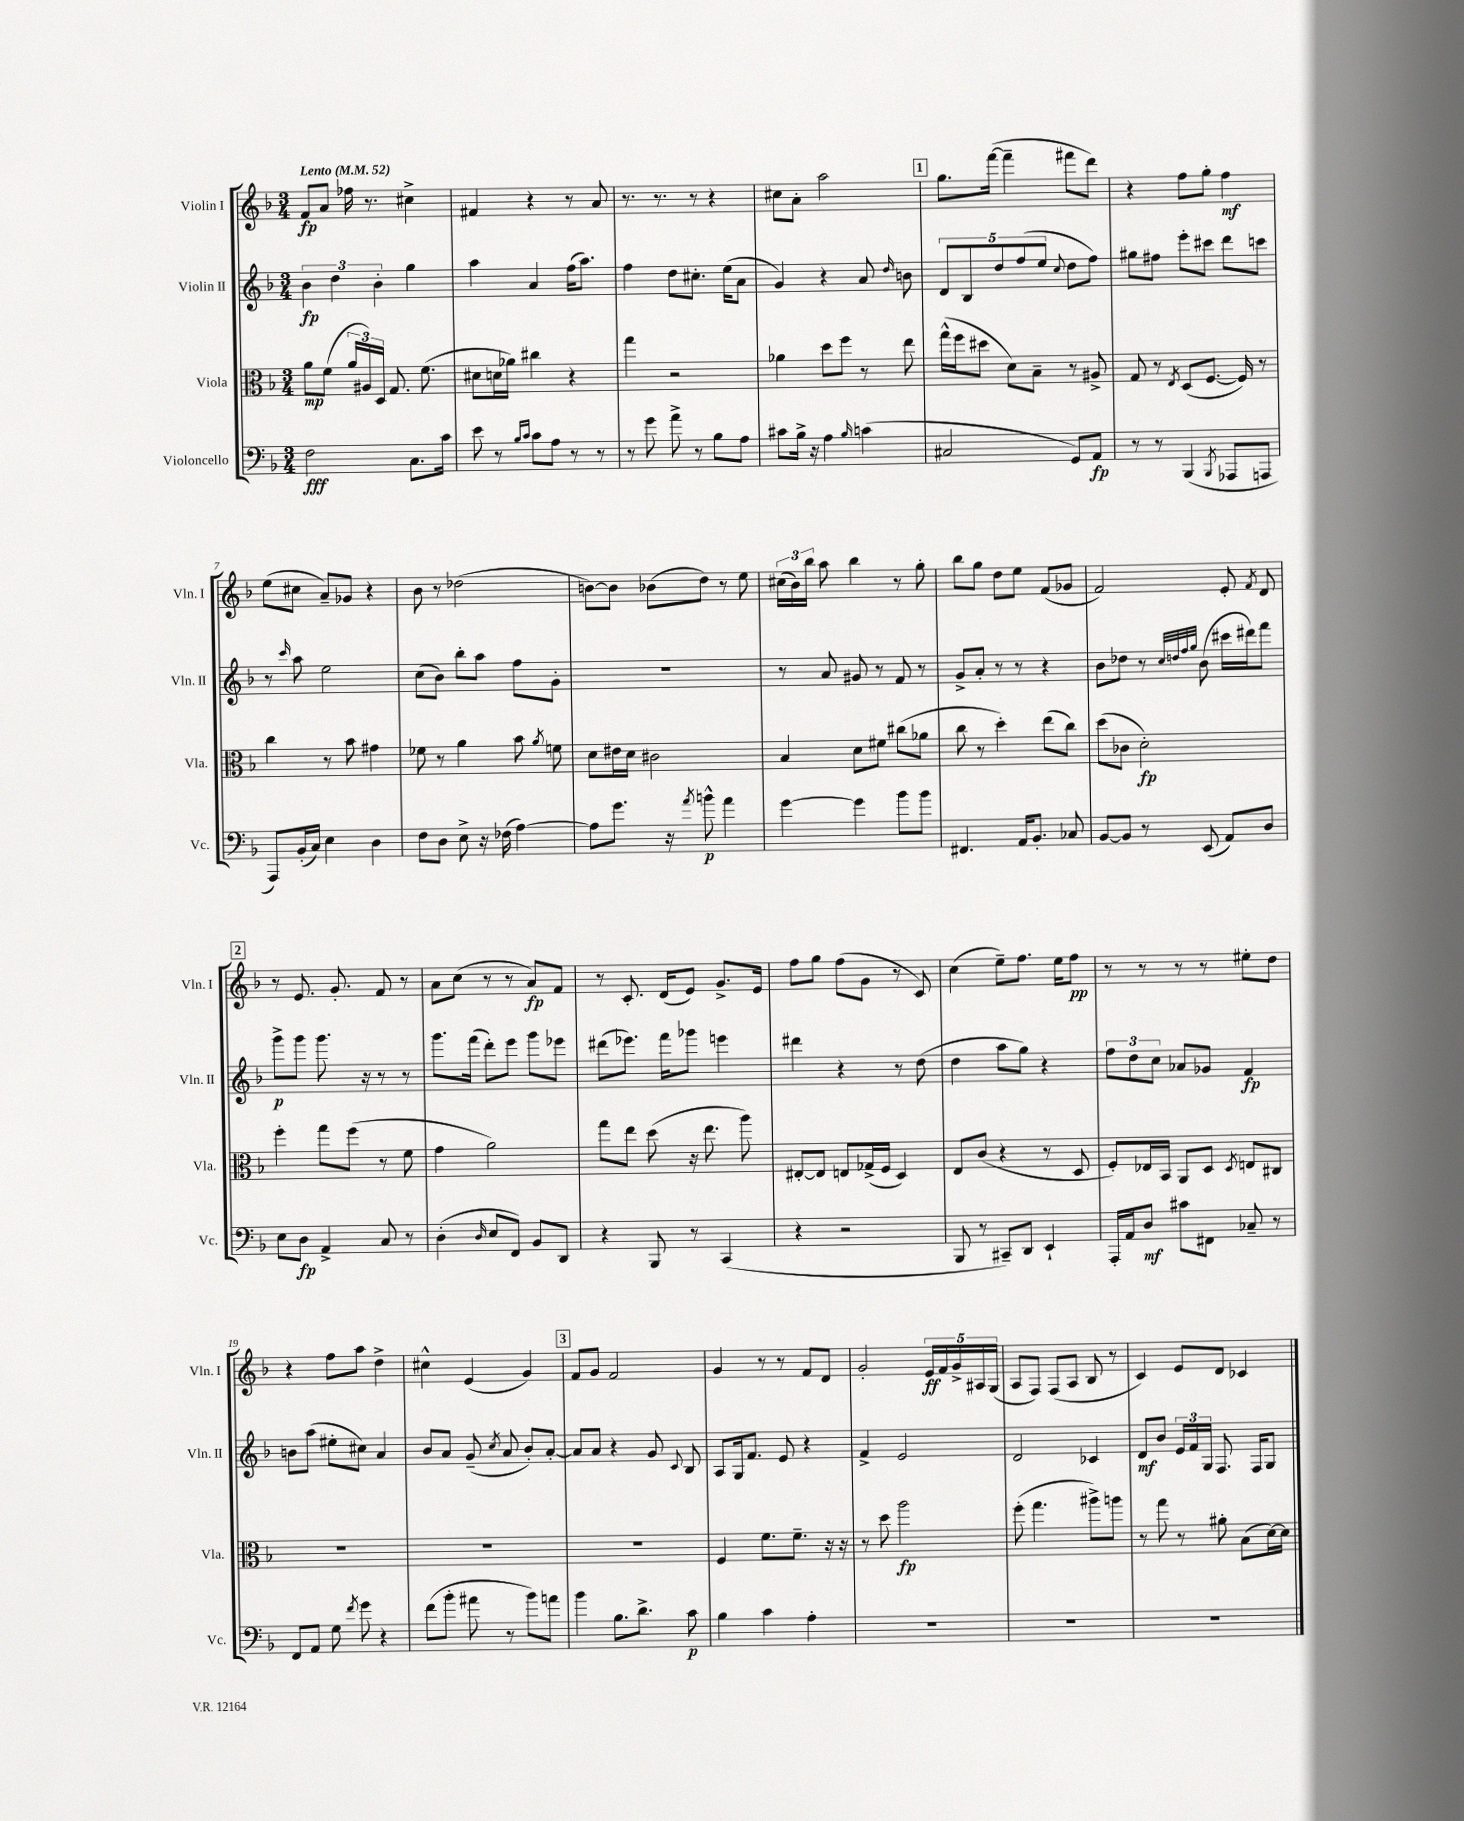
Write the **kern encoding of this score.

**kern	**kern	**kern	**kern
*staff4	*staff3	*staff2	*staff1
*clefF4	*clefC3	*clefG2	*clefG2
*k[b-]	*k[b-]	*k[b-]	*k[b-]
*M3/4	*M3/4	*M3/4	*M3/4
*MM52	*MM52	*MM52	*MM52
2F\	8a\L	6b-\	8f/L
.	(8f\J	.	8a/J
.	.	6dd\	.
.	24a/LL	.	16ff-\
.	24A#/)	.	.
.	.	.	8.r
.	24D/JJ	6b-'\	.
.	8.G/	.	.
8.C\L	.	4gg\	4cc#^\
.	(8.f\	.	.
16c\Jk	.	.	.
=	=	=	=
8e\	8d#\L	4aa\	4f#/
8r	16d\L	.	.
.	16a-\JJ)	.	.
16qqB-/LL	.	.	.
16qqc/JJ	.	.	.
8c\L	4cc#\	4a/	4r
8A\J	.	.	.
8r	4r	(16ff\LK	8r
.	.	8.aa\J)	.
8r	.	.	8a/
=	=	=	=
8r	4gg\	4ff\	8.r
8g\	.	.	.
.	.	.	8.r
8a^\	2r	8dd\L	.
8r	.	8.cc#'\J	8r
8B-\L	.	.	4r
.	.	(16ee\LK	.
8A\J	.	8a\J	.
=	=	=	=
8c#\L	4a-\	4g/)	8cc#\L
16B-^\Jk	.	.	8a'\J
16r	.	.	.
4A\	8dd\L	4r	2aa\
.	8ff\J	.	.
16qqB-/	.	.	.
(4c\	8r	8a/	.
.	.	16qqdd/	.
.	8ee\	8b\	.
=	=	=	=
2C#/	(16gg^^\LL	10d/L	8.gg\L
.	16ff\J	.	.
.	.	10B-/	.
.	8dd#\J	.	.
.	.	.	([16fff\Jk
.	.	10dd/	.
.	8d\L)	.	4fff~\]
.	.	(10ff/	.
.	8B-~\J	.	.
.	.	10ee/J	.
.	.	8qqcc/	.
8GG/L)	8r	8dd\L	8fff#\L
8AA/J	8A#^/	8ff\J)	8ddd\J)
=	=	=	=
8r	8G/	8gg#\L	4r
8r	8r	8ff#\J	.
.	8qE/	.	.
(4BBB-/	(8D/L	8eee'\L	8ff\L
.	[8.F/J	8ccc#\J	8gg'\J
8qBBB-/	.	.	.
8AAA-/L	.	8ddd\L	4ff\
.	16F/])	.	.
8AAA/J	8r	8ccc\J	.
=	=	=	=
8AAA/L)	4cc\	8r	(8ee\L
.	.	16qqccc/	.
(16BB-'/L	.	8aa\	8cc#\J
16C/JJ)	.	.	.
4E\	8r	2ee\	8a~/L)
.	8b-\	.	8g-/J
4D\	4g#\	.	4r
=	=	=	=
8F\L	8f-\	(8cc\L	8b-\
8D\J	8r	8b-\J)	8r
8E^\	4a\	8bb-'\L	(2dd-\
16r	.	8aa\J	.
(16F-\	.	.	.
[4A\)	8b-\	8ff\L	.
.	8qa/	.	.
.	8f\	8g'\J	.
=	=	=	=
8A\]L	8d\L	2.r	[8b\L)
8.g\J	16e#\L	.	8b\]J
.	16d\JJ	.	.
.	2c#\	.	(8b-\L
16r	.	.	.
8qa/	.	.	.
8b^^\	.	.	8dd\J)
4a\	.	.	8r
.	.	.	8ee\
=	=	=	=
[4g\	4B-/	8r	(24cc#\LL
.	.	.	24b-\)
.	.	.	24bb-\JJ
.	.	8a/	8aa\
4g\]	8d\L	8g#/	4bb-\
.	8f#\J	8r	.
8b-\L	(8cc#\L	8f/	8r
8b-\J	8a-\J	8r	8gg'\
=	=	=	=
4.FF#/	8cc\	8g^/L	8bb-\L
.	8r	8a'/J	8gg\J
.	4dd'\)	8r	8dd\L
16AA/LK	.	8r	8ee\J
8.BB-'/J	.	.	.
.	(8ee\L	4r	(8f/L
8C-/	8cc\J)	.	8g-/J
=	=	=	=
[8BB-/L	(8dd\L	8b-\L	2f/)
8BB-/]J	8c-\J	8dd-\J	.
8r	2d'\)	8r	.
.	.	32qqcc/LLL	.
.	.	32qqdd/	.
.	.	32qqff/	.
.	.	32qqgg/JJJ	.
(8EE/	.	(8b-\	.
8AA/L)	.	16ccc#\LL	8e'/
.	.	16ddd#\J)	.
.	.	.	8qf/
8D/J	.	8fff\J	8d/
=	=	=	=
8E\L	4ff'\	8ggg^\L	8r
8D\J	.	8ggg\J	8.e/
4AA^/	8gg\L	8.ggg\	.
.	.	.	8.g'/
.	(8ff\J	.	.
.	.	16r	.
8C/	8r	8r	8f/
8r	8f\	8r	8r
=	=	=	=
(4D'\	4g\	8.ggg\L	8a\L
.	.	.	(8cc\J
.	.	(16fff\Jk	.
16qqD/	.	.	.
8E/L	2a\)	8ddd'\L)	8r
8FF/J)	.	8eee\J	8r
8BB-/L	.	8ggg\L	8a/L)
8DD/J	.	8eee-\J	8f/J
=	=	=	=
4r	8gg\L	(8ddd#\L	8r
.	8ee\J	8.eee-\J)	8.c'/
8BBB-/	(8dd\	.	.
.	.	16fff\LK	(16d/LK
8r	16r	8ggg-\J	8e/J)
.	8.ee\	.	.
(4CC/	.	4eee\	8.g^/L
.	8aa\)	.	.
.	.	.	16e/Jk
=	=	=	=
4r	[8E#'/L	4ddd#\	8ff\L
.	8E#/]J	.	8gg\J
2r	8E/L	4r	(8ff\L
.	(16G-^/L	.	8g\J
.	16F/JJ	.	.
.	4D/)	8r	8r
.	.	(8dd\	8c/)
=	=	=	=
8BBB-/	8E/L	4dd\	(4cc\
8r	(8c/J	.	.
8CC#~/L)	4r	8aa\L	8ee~\L)
8DD/J	.	8gg\J)	8.ff\J
4EE`/	8r	4r	.
.	.	.	16ee\LK
.	8D/	.	8ff\J
=	=	=	=
16AAA'/LL	8F'/L)	12ff\L	8r
16AA/J	.	.	.
.	.	12dd\	.
8D/J	16E-/L	.	8r
.	.	12cc\J	.
.	16BB-/JJ	.	.
8c#\L	8AA/L	8a-/L	8r
8FF#\J	8D/J	8g-/J	8r
.	8qD/	.	.
8C-~/	8E/L	4f/	8ee#'\L
8r	8C#/J	.	8dd\J
=	=	=	=
8FF/L	2.r	8b\L	4r
8AA/J	.	(8aa\J	.
8G\	.	8ee#'\L	8ff\L
8qf/	.	.	.
8g\	.	8cc#\J)	8aa\J
4r	.	4a/	4dd^\
=	=	=	=
(8f\L	2.r	8b-/L	4cc#^^\
8b-'\J	.	8a/J	.
8a#\	.	(8g~/	(4e/
.	.	8qcc/	.
8r	.	8a/	.
8b-\L)	.	8b-'/L)	4g/)
8a\J	.	[8a'/J	.
=	=	=	=
4b-\	2.r	8a/]L	8f/L
.	.	8a/J	8g/J
8.B-\L	.	4r	2f/
8.d^\J	.	.	.
.	.	8g/	.
.	.	8qqc/	.
8c\	.	8B-/	.
=	=	=	=
4B-\	4F/	8A/L	4g/
.	.	16G/k	.
.	.	8.f/J	.
4c\	8.f\L	.	8r
.	.	8e/	8r
.	8.f~\J	.	.
4A'\	.	4r	8f/L
.	16r	.	8d/J
.	16r	.	.
=	=	=	=
2.r	8r	4f^/	2g'/
.	8dd\	.	.
.	2aa\	2e/	.
.	.	.	20e/LL
.	.	.	20f/
.	.	.	20g^/
.	.	.	20A#/
.	.	.	(20G/JJ
=	=	=	=
2.r	(8ff'\	2d/	8A/L
.	4.gg\	.	8F/J)
.	.	.	(8F/L
.	.	.	8A/J
.	8aa#^\L)	4c-/	8B-/
.	8aa\J	.	8r
=	=	=	=
2.r	8r	8d/L	4c/)
.	8gg\	8b-/J	.
.	8r	24e/LL	8e/L
.	.	24f/	.
.	.	24G/JJ	.
.	8a#'\	8.F/	8d/J
.	(8B-\L	.	4c-/
.	.	16F/LK	.
.	[16d\L)	8G/J	.
.	16d\]JJ	.	.
==	==	==	==
*-	*-	*-	*-
